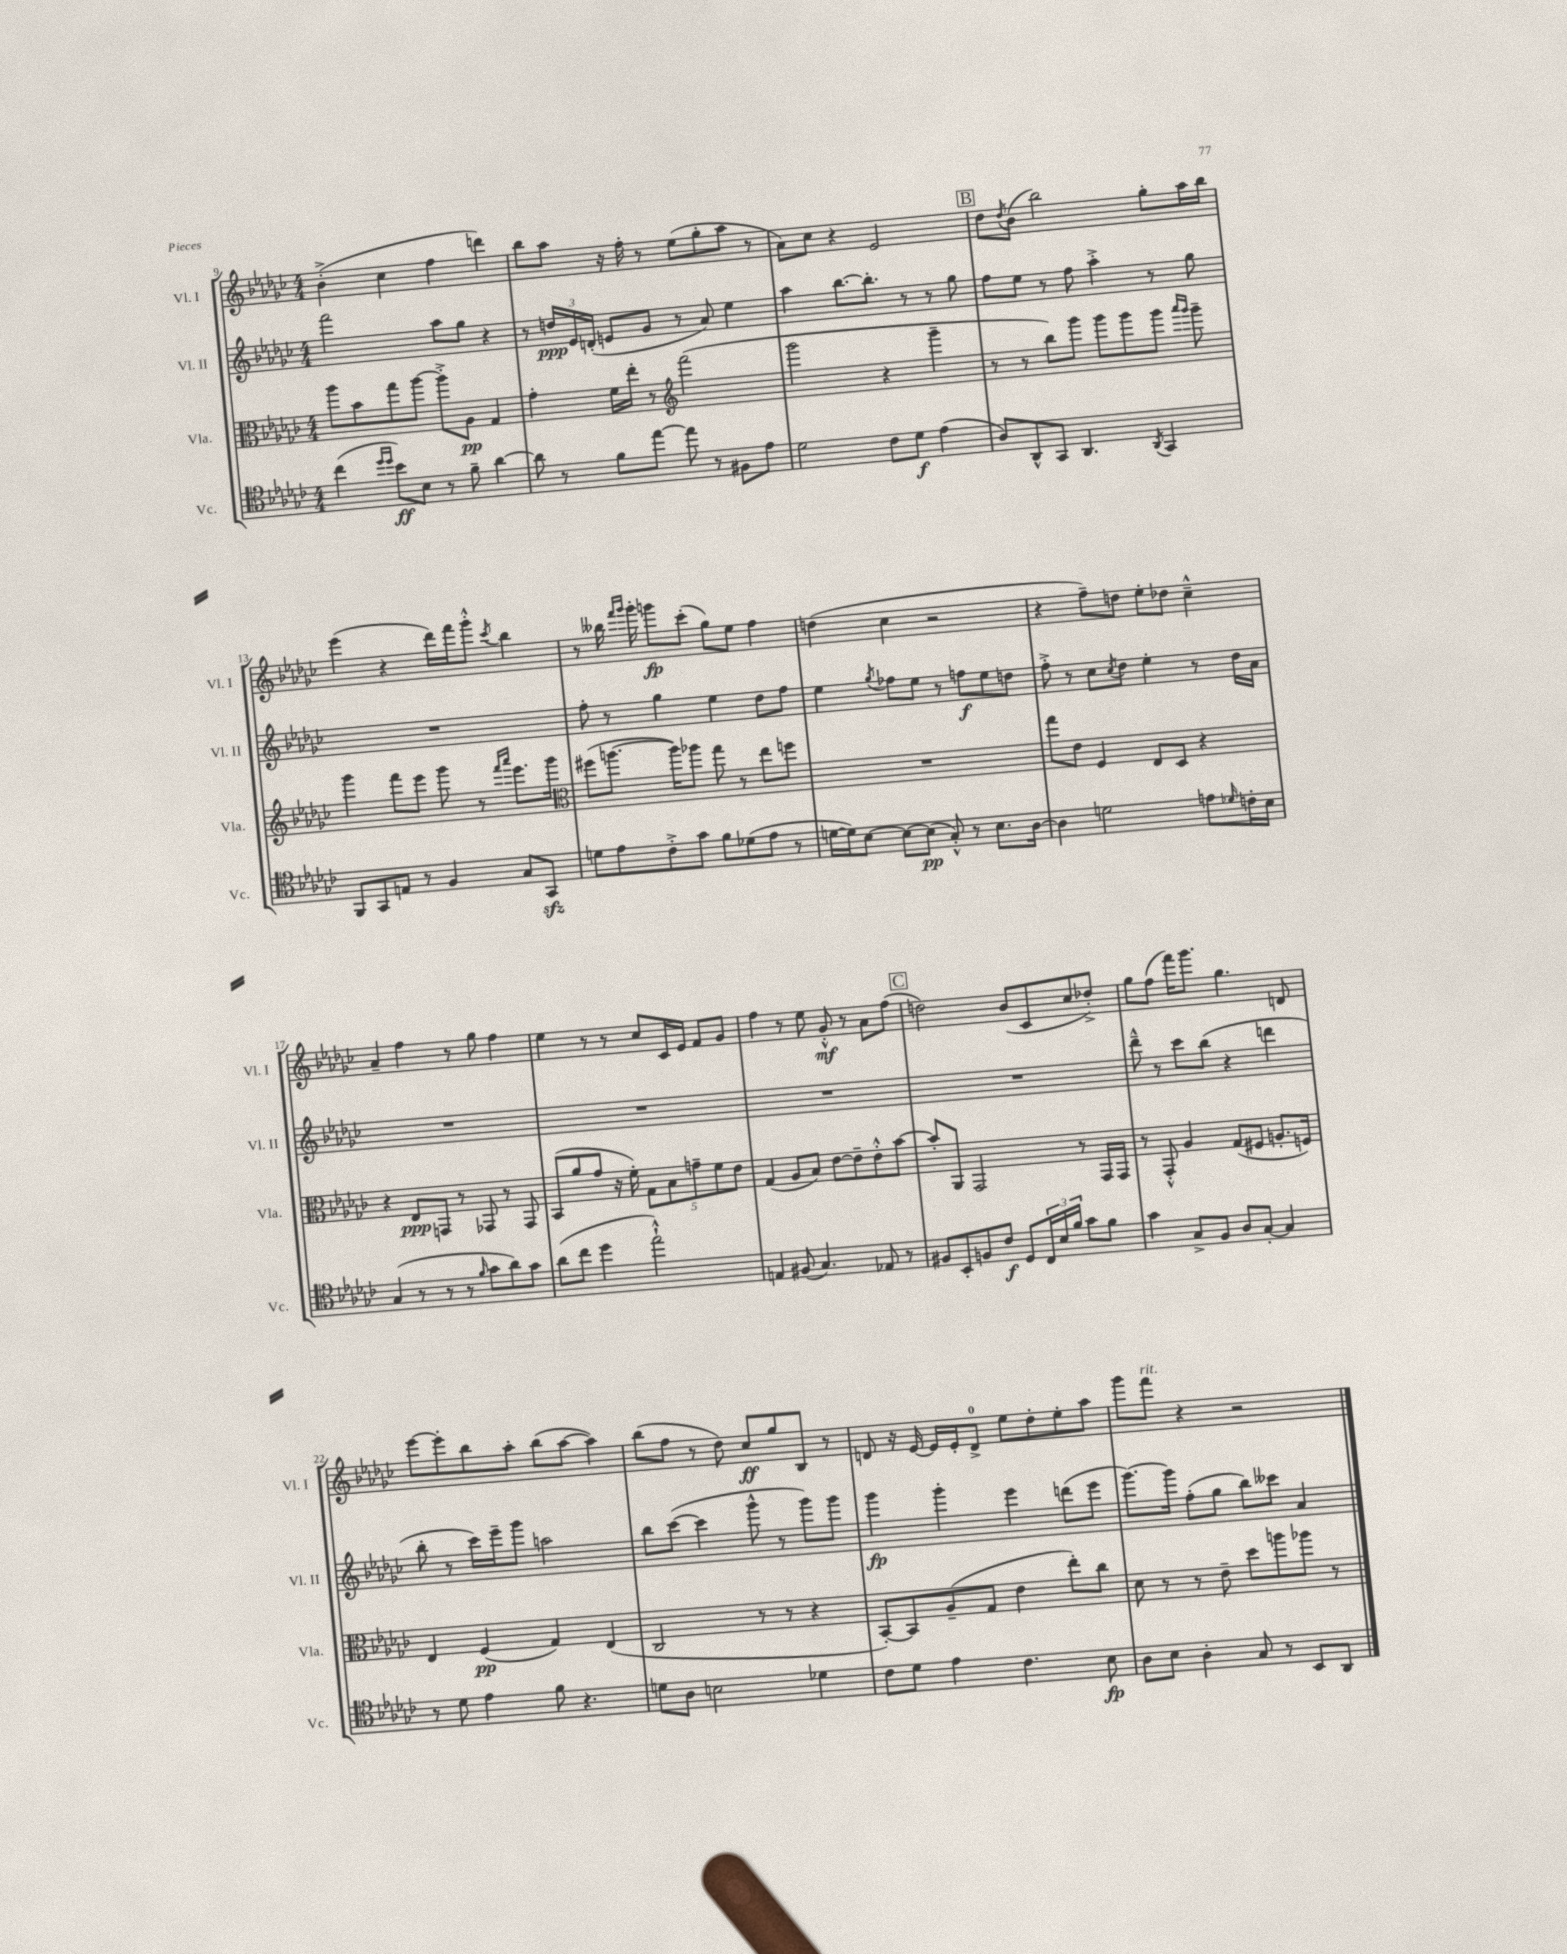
<<
\new StaffGroup <<
\new Staff = "s0" \with { instrumentName = "Vl. I" shortInstrumentName = "Vl. I" } {
    \clef treble \key ges \major \numericTimeSignature \time 4/4
    bes'4-.->( ces''4 f''4 d'''4) |
    bes''8 aes''8 r16 f''16-. r8 ees''8( ges''8-. aes''8 r8 |
    aes'8) ces''8 r4 ees'2 |
    \mark \markup { \box "B" } des''8 \acciaccatura { des''8 } bes'8( bes''2) ges''8-. aes''16 bes''16 |
    ees'''4( r4 des'''16) f'''16 ges'''8-.-^ \acciaccatura { ces'''8 } bes''4 |
    r8 beses''16 \grace { f'''16 ges'''16 } ges'''16-. g'''8\fp ces'''8-.( ges''8) ees''8 f''4 |
    d''4( ces''4 r2 |
    r4 f''8--) d''8 ees''8-. des''8 ces''4---^ |
    aes'4-- f''4 r8 ges''8 f''4 |
    ees''4 r8 r8 ces''8 ces'16 ees'16 f'8 ges'8 |
    f''4 r8 ees''8 ges'8-.-^\mf r8 aes'8 f''8( |
    \mark \markup { \box "C" } d''2) bes'8( ces'8 ces''8 des''8-.->) |
    ges''8 f''8( f'''16) ges'''8. ges''4. d'8 |
    ees'''8~ ees'''8-. bes''8 aes''8-. bes''8( aes''8~ aes''4) |
    bes''8( f''8 r8 des''8) ces''8\ff ges''8 bes8 r8 |
    d'8 r16 ees'16~ ees'16 ees'16-. d'8-0-> ees''8 des''8-. ees''8-. aes''8 |
    ges'''8 f'''8^\markup { \italic "rit." } r4 r2 \bar "|." |
}
\new Staff = "s1" \with { instrumentName = "Vl. II" shortInstrumentName = "Vl. II" } {
    \clef treble \key ges \major \numericTimeSignature \time 4/4
    f'''2 aes''8 ges''8 r4 |
    r8 \tuplet 3/2 { d''16\ppp ees'16 d'16-.( } e'8 ges'8 r8 aes'8) ees''4 |
    aes''4 bes''8.~ bes''8.-. r8 r8 ges''8 |
    \mark \markup { \box "B" } f''8 ees''8 r8 f''8 aes''4-.-> r8 ges''8 |
    R1 |
    f''8-. r8 ges''4 ees''4 des''8 f''8 |
    ees''4 \acciaccatura { ges''8 } fes''8 ees''8 r8 f''8\f ees''8 d''8 |
    f''8-.-> r8 ces''8 \acciaccatura { ces''8 } des''8 ees''4-. r8 des''16 aes'16 |
    R1 |
    R1 |
    R1 |
    \mark \markup { \box "C" } R1 |
    des'''8---^ r8 ces'''8 bes''8( r4 d'''4 |
    bes''8-. r8 ces'''16) ees'''16-- ges'''8 a''2 |
    bes''8 ces'''8~( ces'''4 ges'''8-^ r8 ges'''8) ges'''8 |
    ges'''4\fp ges'''4-. ees'''4 d'''8( ees'''8 |
    ges'''8.~) ges'''16 f''8-.( ges''8 bes''8) ceses'''8 aes'4 \bar "|." |
}
\new Staff = "s2" \with { instrumentName = "Vla." shortInstrumentName = "Vla." } {
    \clef alto \key ges \major \numericTimeSignature \time 4/4
    aes''8 bes'8 ges''8 aes''8~ aes''8-.-> aes8\pp ges4 |
    ges'4-. f'16 ees''16-. r8 \clef treble f'''2( |
    ges'''2 r4 ges'''4-- |
    \mark \markup { \box "B" } r8 r8 bes''8) ges'''8 ges'''8 ges'''8 ges'''8 \grace { aes'''16 ges'''16 } ges'''8-- |
    ges'''4 f'''8 ees'''8 ges'''8 r8 \grace { f'''16 aes'''16 } ees'''8. ges'''16 |
    \clef alto fis''8( a''8.~ a''16) aes''8 ges''8 r8 ees''8 f''8 |
    R1 |
    ges''8 ees'8 f4 ees8 des8 r4 |
    r4 ees8\ppp g,8 r8 ges,8 r8 ges,8 |
    bes,8( aes'8 ges'8 r16 f'16-.) \tuplet 5/4 { ges8 bes8 g'8-- f'8 ees'8 } |
    ges4( aes8 bes8) ees'8~ ees'8-- ees'8-.-^ bes'8~ |
    \mark \markup { \box "C" } bes'8-. aes,8 ges,2 r8 ges,16 ges,16 |
    r8 ges,8-.-^ aes4 ges8( fis8 a8.-. f16) |
    ees4 f4\pp( ges4) ees4( |
    ces2 r8 r8 r4 |
    bes,8~-.) bes,8 aes8--( ges8 ees'4 ees''8-.) ces''8 |
    des'8 r8 r8 ees'8-- des''8 a''8 aes''8 r8 \bar "|." |
}
\new Staff = "s3" \with { instrumentName = "Vc." shortInstrumentName = "Vc." } {
    \clef tenor \key ges \major \numericTimeSignature \time 4/4
    ces''4( \grace { des''16 des''16 } bes'8\ff) bes8 r8 f'8-- aes'4~ |
    aes'8 r8 f'8 ees''8~ ees''8 r8 fis8 ees'8 |
    des'2 ces'8 des'8\f ees'4( |
    \mark \markup { \box "B" } aes8) aes,8-^ ges,8 aes,4. \acciaccatura { aes,8 } ges,4 |
    f,8 ges,8 e8 r8 f4 ges8 ges,8\sfz |
    d'8 ees'8 ces'8-.-> ges'8 f'8 des'8( ees'8 r8 |
    d'16~ d'16) bes8~ bes8~ bes8\pp( ges8-.-^) r8 bes8. aes16~ |
    aes4 d'2 e'8 \grace { des'16 } c'16-. bes16 |
    ges4( r8 r8 r8 \grace { f'16 } ges'8 aes'8) ges'8 |
    aes'8( ces''8 des''4 ees''2-!-^) |
    e4 fis8( ges4.) ees8 r8 |
    \mark \markup { \box "C" } fis8 bes,8-. f8 ces'8\f des8 \tuplet 3/2 { ces16 bes16 f'16 } ges'8 f'8 |
    ges'4 ges8-> f8 aes8 ges8~-. ges4 |
    r8 des'8 ees'4 f'8 r4. |
    d'8 aes8 b2 des'4 |
    ces'8 des'8 ees'4 ces'4. bes8\fp |
    aes8 bes8 aes4-. ges8 r8 bes,8 aes,8 \bar "|." |
}
>>
>>
\layout { \context { \Score currentBarNumber = #9 } }
